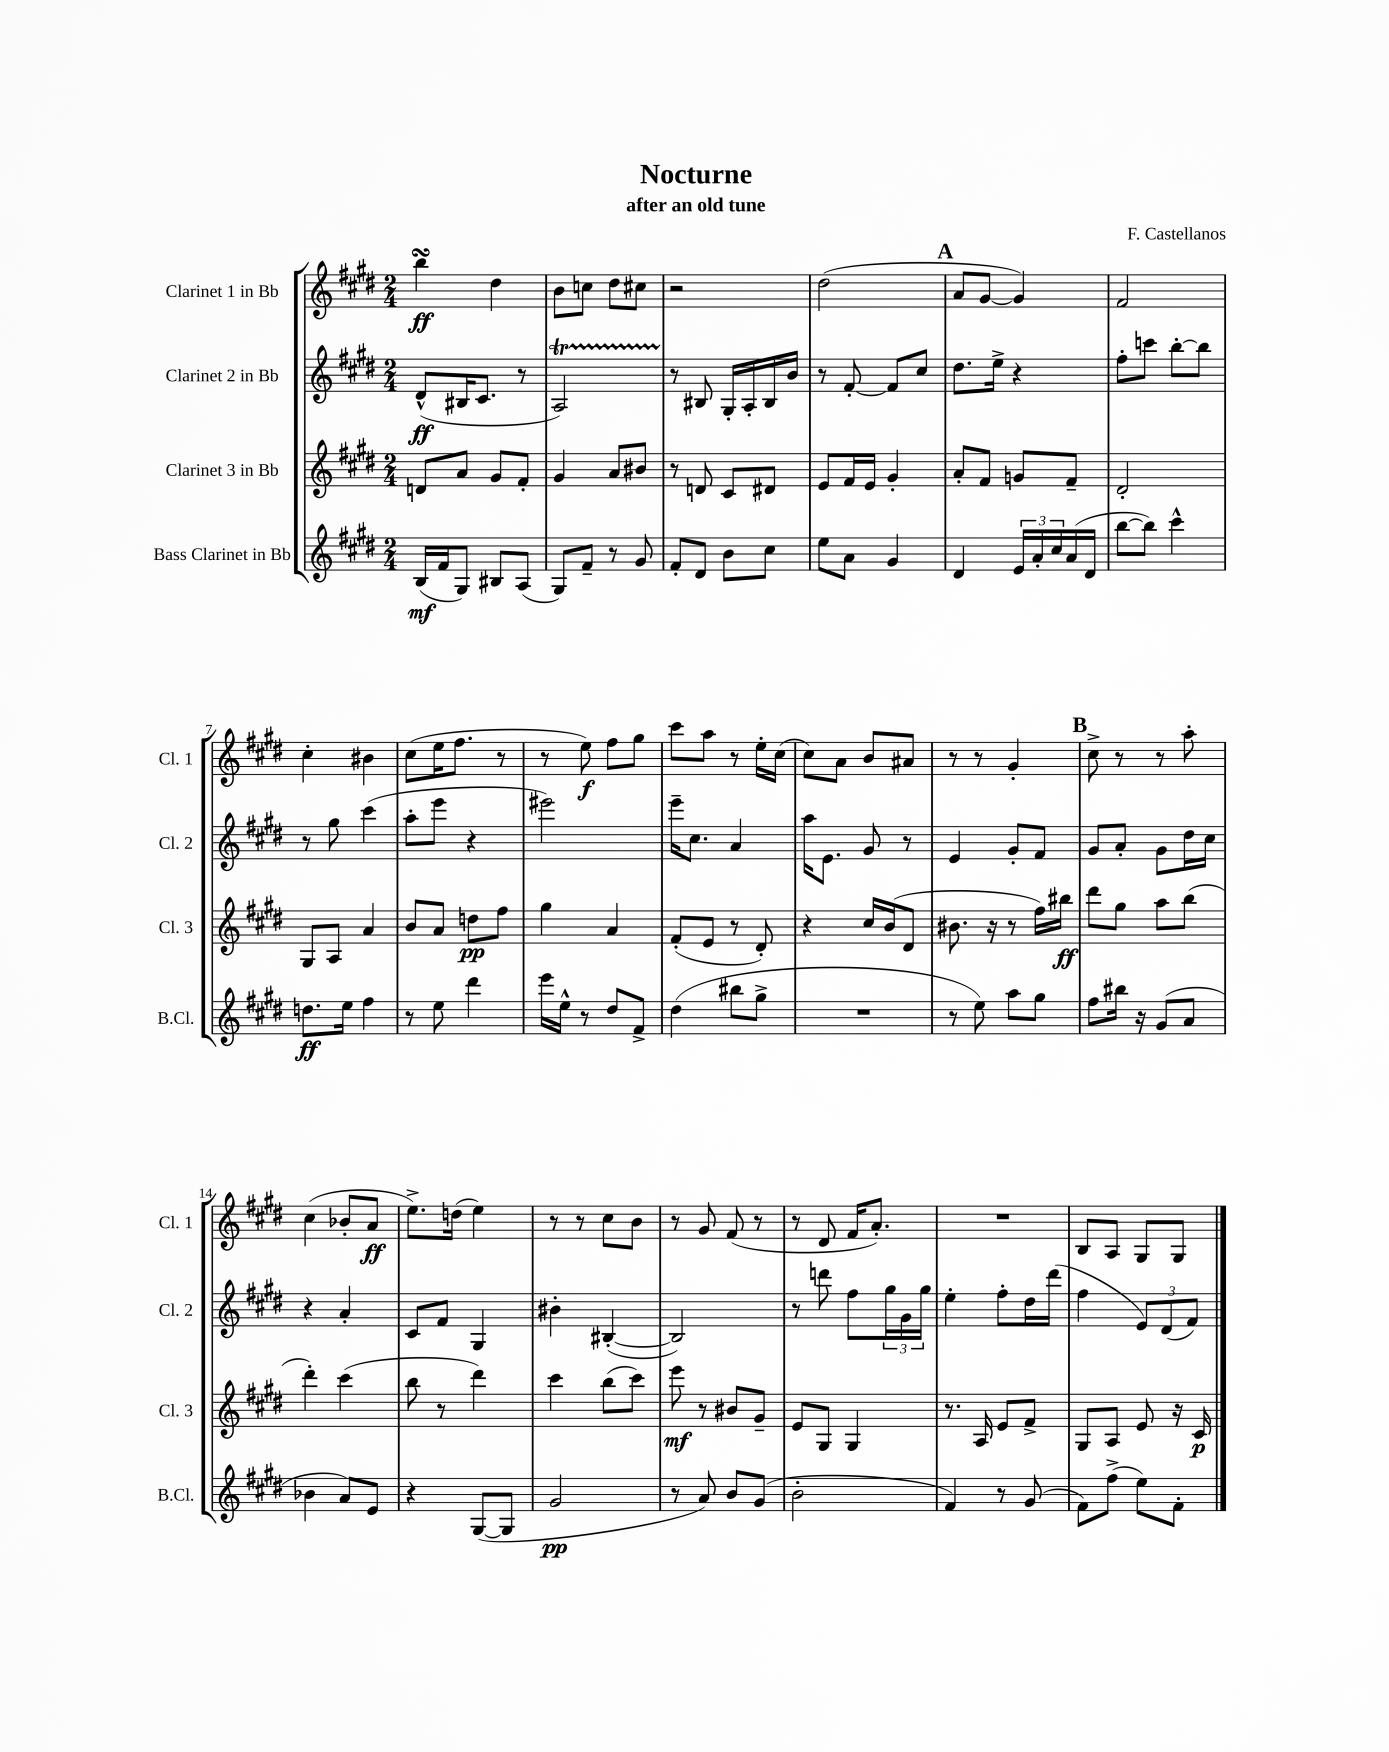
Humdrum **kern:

**kern	**dynam	**kern	**dynam	**kern	**dynam	**kern	**dynam
*part4	*part4	*part3	*part3	*part2	*part2	*part1	*part1
*staff4	*staff4	*staff3	*staff3	*staff2	*staff2	*staff1	*staff1
*I"Bass Clarinet in Bb	*	*I"Clarinet 3 in Bb	*	*I"Clarinet 2 in Bb	*	*I"Clarinet 1 in Bb	*
*I'B.Cl.	*	*I'Cl. 3	*	*I'Cl. 2	*	*I'Cl. 1	*
*clefG2	*	*clefG2	*	*clefG2	*	*clefG2	*
*k[f#c#g#d#]	*	*k[f#c#g#d#]	*	*k[f#c#g#d#]	*	*k[f#c#g#d#]	*
*M2/4	*	*M2/4	*	*M2/4	*	*M2/4	*
=1	=1	=1	=1	=1	=1	=1	=1
(16B/LL	mf	8dn/L	.	(8d#^^/L	ff	4bbsSSS\	ff
16f#/J	.	.	.	.	.	.	.
8G#/J)	.	8a/J	.	16B#X/K	.	.	.
.	.	.	.	8.c#/J	.	.	.
8B#X/L	.	8g#/L	.	.	.	4dd#\	.
(8A/J	.	8f#'/J	.	8r	.	.	.
=2	=2	=2	=2	=2	=2	=2	=2
8G#/L)	.	4g#/	.	2AT/)	.	8b\L	.
8f#~/J	.	.	.	.	.	8ccn\J	.
8r	.	8a/L	.	.	.	8dd#\L	.
8g#/	.	8b#X/J	.	.	.	8cc#X\J	.
=3	=3	=3	=3	=3	=3	=3	=3
8f#'/L	.	8r	.	8r	.	2r	.
8d#/J	.	8dn/	.	8B#X/	.	.	.
8b\L	.	8c#/L	.	16G#'/LL	.	.	.
.	.	.	.	16A'/	.	.	.
8cc#\J	.	8d#X/J	.	16B#/	.	.	.
.	.	.	.	16b/JJ	.	.	.
=4	=4	=4	=4	=4	=4	=4	=4
8ee\L	.	8e/L	.	8r	.	(2dd#\	.
8a\J	.	16f#/L	.	[8f#'/	.	.	.
.	.	16e/JJ	.	.	.	.	.
4g#/	.	4g#'/	.	8f#/L]	.	.	.
.	.	.	.	8cc#/J	.	.	.
!!LO:REH:place=s1:t=A
=5	=5	=5	=5	=5	=5	=5	=5
4d#/	.	8a'/L	.	8.dd#\L	.	8a/L	.
.	.	8f#/J	.	.	.	[8g#/J	.
.	.	.	.	16ee^\Jk	.	.	.
24e/LL	.	8gn/L	.	4r	.	4g#/])	.
24a'/	.	.	.	.	.	.	.
24cc#/	.	.	.	.	.	.	.
(16a/	.	8f#~/J	.	.	.	.	.
16d#/JJ	.	.	.	.	.	.	.
=6	=6	=6	=6	=6	=6	=6	=6
[8bb\L	.	2d#'/	.	8ff#'\L	.	2f#/	.
8bb\J])	.	.	.	8cccn\J	.	.	.
4ccc#^^\	.	.	.	[8bb'\L	.	.	.
.	.	.	.	8bb\J]	.	.	.
!!LO:LB:g=z
=7	=7	=7	=7	=7	=7	=7	=7
8.ddn\L	ff	8G#/L	.	8r	.	4cc#'\	.
.	.	8A/J	.	8gg#\	.	.	.
16ee\Jk	.	.	.	.	.	.	.
4ff#\	.	4a/	.	(4ccc#\	.	4b#X\	.
=8	=8	=8	=8	=8	=8	=8	=8
8r	.	8b/L	.	8aa'\L	.	(8cc#\L	.
8ee\	.	8a/J	.	8eee\J	.	16ee\K	.
.	.	.	.	.	.	8.ff#\J	.
4ddd#\	.	8ddn\L	pp	4r	.	.	.
.	.	8ff#\J	.	.	.	8r	.
=9	=9	=9	=9	=9	=9	=9	=9
16eee\LL	.	4gg#\	.	2eee#X\)	.	8r	.
16ee^^\JJ	.	.	.	.	.	.	.
8r	.	.	.	.	.	8ee\)	f
8dd#/L	.	4a/	.	.	.	8ff#\L	.
8f#^/J	.	.	.	.	.	8gg#\J	.
=10	=10	=10	=10	=10	=10	=10	=10
(4dd#\	.	(8f#'/L	.	16eee~\KL	.	8ccc#\L	.
.	.	.	.	8.cc#\J	.	.	.
.	.	8e/J	.	.	.	8aa\J	.
8bb#X\L	.	8r	.	4a/	.	8r	.
8gg#^\J	.	8d#'/)	.	.	.	16ee'\LL	.
.	.	.	.	.	.	(16cc#\JJ	.
=11	=11	=11	=11	=11	=11	=11	=11
2r	.	4r	.	16aa\KL	.	8cc#\L)	.
.	.	.	.	8.e\J	.	.	.
.	.	.	.	.	.	8a\J	.
.	.	16cc#/LL	.	8g#/	.	8b/L	.
.	.	(16b/J	.	.	.	.	.
.	.	8d#/J	.	8r	.	8a#X/J	.
=12	=12	=12	=12	=12	=12	=12	=12
8r	.	8.b#X\	.	4e/	.	8r	.
8ee\)	.	.	.	.	.	8r	.
.	.	16r	.	.	.	.	.
8aa\L	.	8r	.	8g#'/L	.	4g#'/	.
8gg#\J	.	16ff#\LL)	.	8f#/J	.	.	.
.	.	16bb#X\JJ	ff	.	.	.	.
!!LO:REH:place=s1:t=B
=13	=13	=13	=13	=13	=13	=13	=13
8ff#\L	.	8ddd#\L	.	8g#/L	.	8cc#^\	.
16bb#X\Jk	.	8gg#\J	.	8a'/J	.	8r	.
16r	.	.	.	.	.	.	.
(8g#/L	.	8aa\L	.	8g#\L	.	8r	.
8a/J	.	(8bb\J	.	16dd#\L	.	8aa'\	.
.	.	.	.	16cc#\JJ	.	.	.
!!LO:LB:g=z
=14	=14	=14	=14	=14	=14	=14	=14
4b-X\	.	4ddd#'\)	.	4r	.	(4cc#\	.
8a/L)	.	(4ccc#\	.	4a'/	.	8b-X'/L	.
8e/J	.	.	.	.	.	8a/J	ff
=15	=15	=15	=15	=15	=15	=15	=15
4r	.	8bb\	.	8c#/L	.	8.ee^\L)	.
.	.	8r	.	8f#/J	.	.	.
.	.	.	.	.	.	(16ddn\Jk	.
([8G#/L	.	4ddd#\)	.	4G#/	.	4ee\)	.
8G#/J]	.	.	.	.	.	.	.
=16	=16	=16	=16	=16	=16	=16	=16
2g#/	pp	4ccc#\	.	4b#X'\	.	8r	.
.	.	.	.	.	.	8r	.
.	.	(8bb\L	.	([4B#X'/	.	8cc#\L	.
.	.	8ccc#\J)	.	.	.	8b\J	.
=17	=17	=17	=17	=17	=17	=17	=17
8r	.	8eee\	mf	2B#/])	.	8r	.
8a/)	.	8r	.	.	.	8g#/	.
8b/L	.	8b#X/L	.	.	.	(8f#/	.
(8g#/J	.	8g#~/J	.	.	.	8r	.
=18	=18	=18	=18	=18	=18	=18	=18
2b'\	.	8e/L	.	8r	.	8r	.
.	.	8G#/J	.	8dddn\	.	8d#/	.
.	.	4G#/	.	8ff#\L	.	16f#/KL	.
.	.	.	.	.	.	8.a'/J)	.
.	.	.	.	24gg#\L	.	.	.
.	.	.	.	24g#\	.	.	.
.	.	.	.	24gg#\JJ	.	.	.
=19	=19	=19	=19	=19	=19	=19	=19
4f#/)	.	8.r	.	4ee'\	.	2r	.
.	.	16A/	.	.	.	.	.
8r	.	8e/L	.	8ff#'\L	.	.	.
(8g#/	.	8f#^/J	.	16dd#\L	.	.	.
.	.	.	.	(16ddd#\JJ	.	.	.
=20	=20	=20	=20	=20	=20	=20	=20
8f#\L)	.	8G#/L	.	4ff#\	.	8B/L	.
(8ff#^\J	.	8A/J	.	.	.	8A/J	.
8ee\L)	.	8e/	.	12e/L)	.	8G#/L	.
.	.	.	.	(12d#/	.	.	.
8f#'\J	.	16r	.	.	.	8G#/J	.
.	.	.	.	12f#/J)	.	.	.
.	.	16c#/	p	.	.	.	.
==	==	==	==	==	==	==	==
*-	*-	*-	*-	*-	*-	*-	*-
